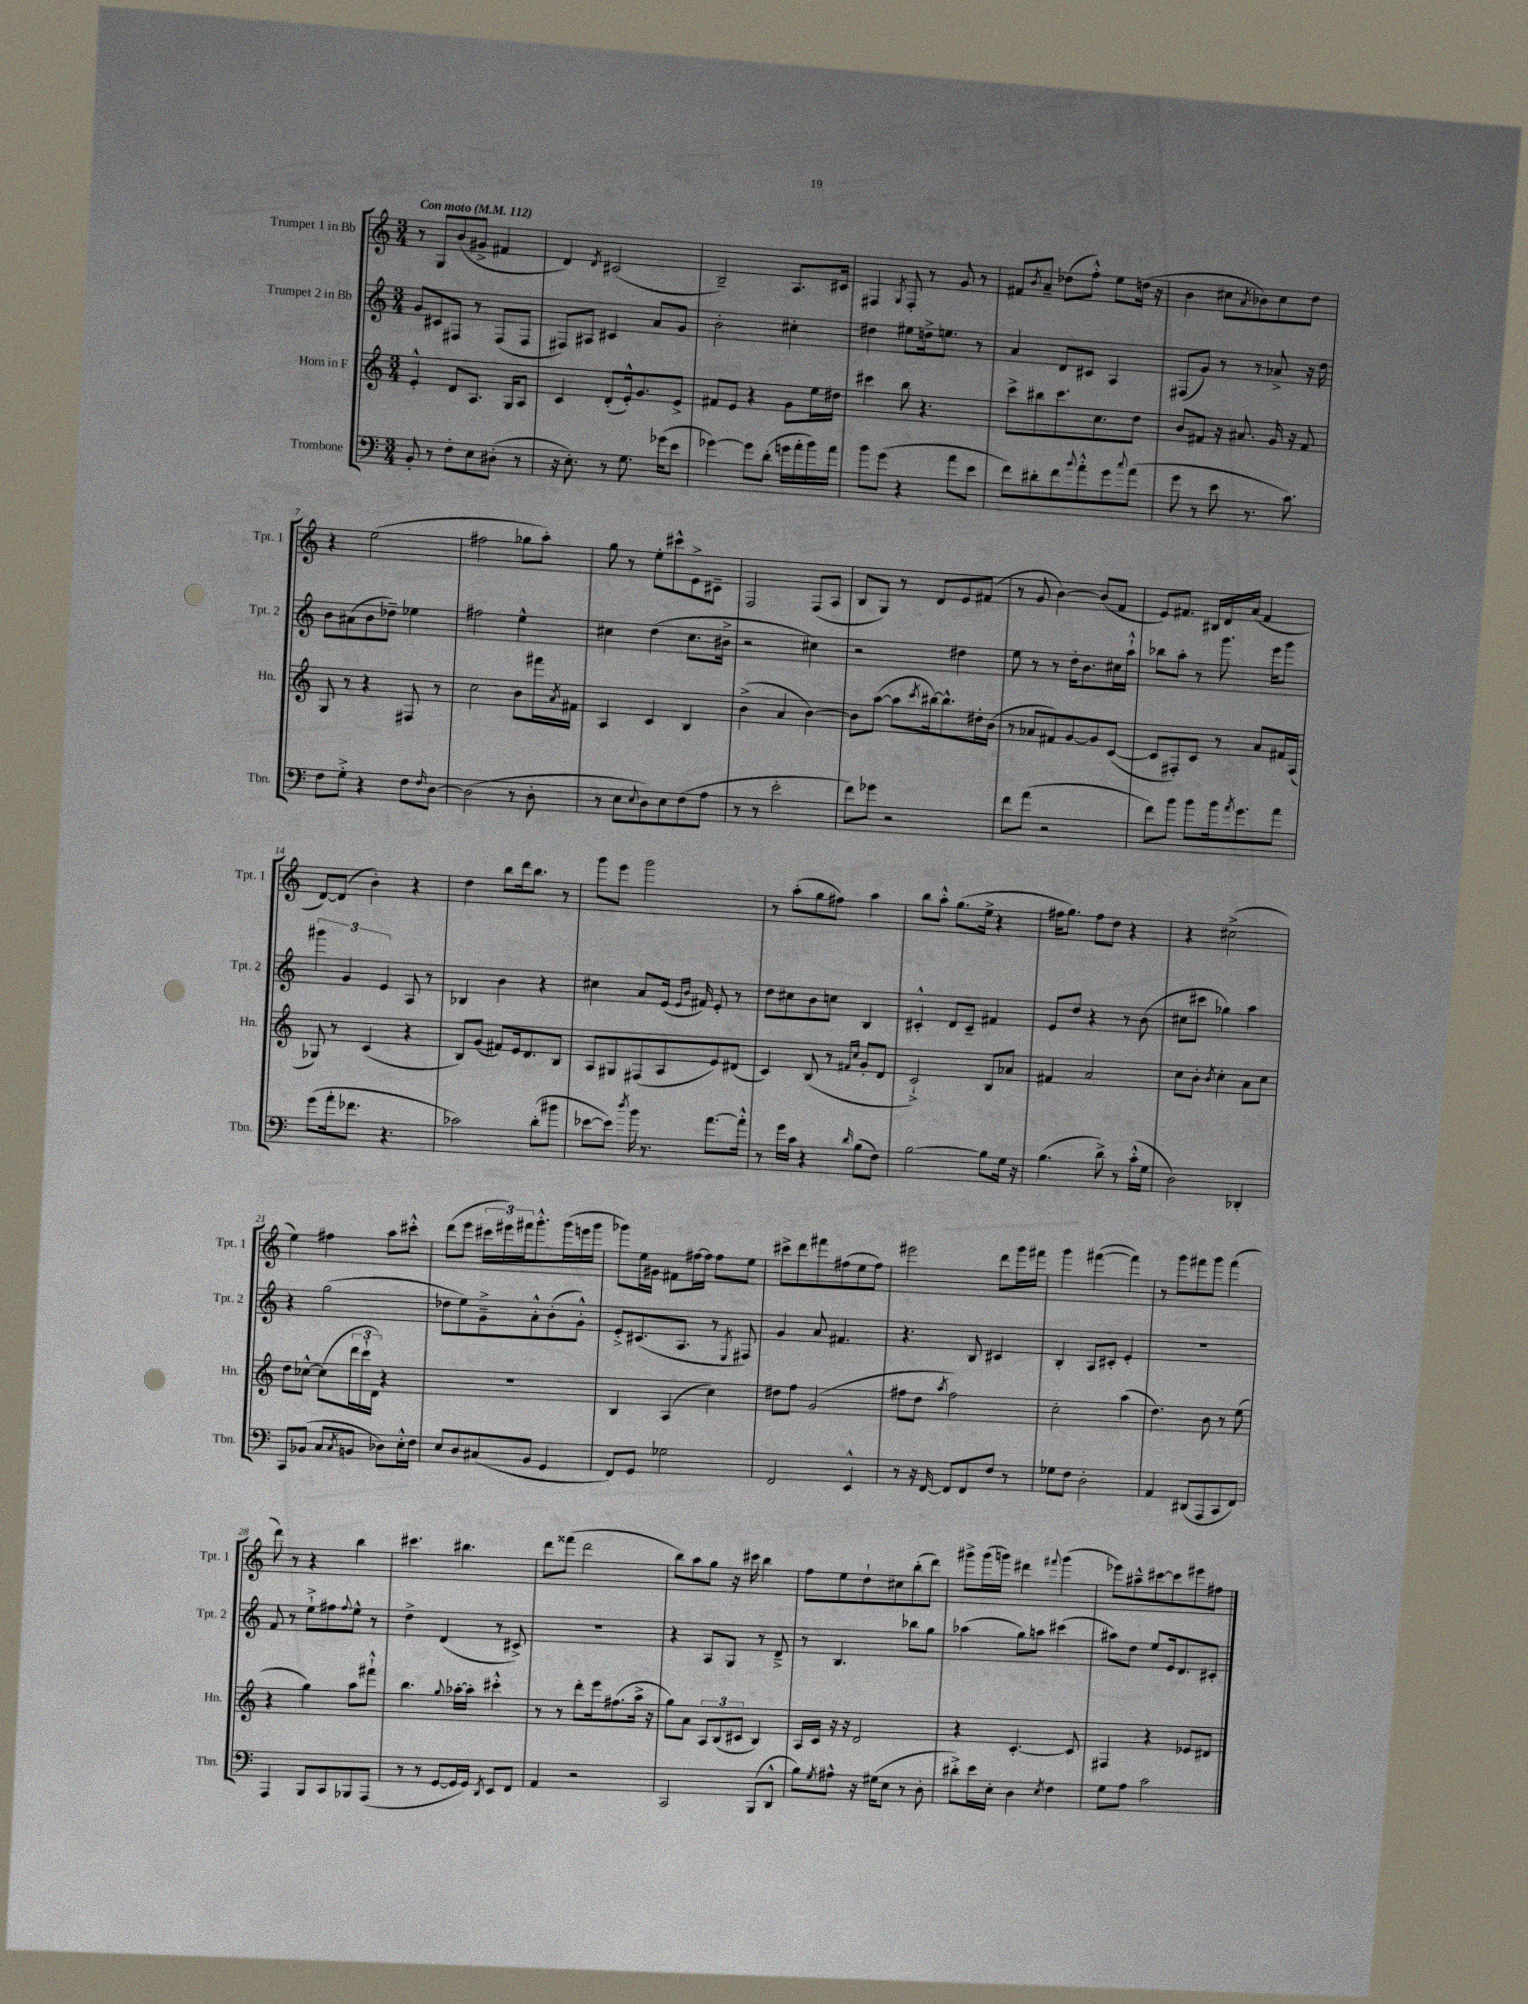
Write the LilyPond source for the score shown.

<<
\new StaffGroup <<
\new Staff = "s0" \with { instrumentName = "Trumpet 1 in Bb" shortInstrumentName = "Tpt. 1" } {
    \clef treble \key c \major \numericTimeSignature \time 3/4 \tempo "Con moto" 4 = 112
    r8 g8 b'8( gis'8-> fis'4 |
    d'4) \acciaccatura { d'8 } cis'2( |
    b2--) a8. cis'16 |
    fis4 \acciaccatura { g8 } fis8-. r8 g'8 r8 |
    fis'8 \acciaccatura { b'8 } a'8-- des''8( f''8-.-^) e''8 d''16( r16 |
    b'4 cis''8 \acciaccatura { a'8 } bes'8) cis''8 d''8 |
    r4 e''2( |
    fis''2 ges''8 a''8-.) |
    g''8 r8 e''8-. cis'''8-^ e'8-> cis'8-- |
    f2 f8( a8 |
    b8 g8) r8 d'8 e'8 fis'8( |
    r8 g'8 b'4~) b'8( f'8 |
    e'8) fis'8. bis16 d'16 a'16( fis'4 |
    d'8~) d'8( b'4-.) r4 |
    d''4 b''8 d'''16 b''8. r8 |
    g'''8 e'''8 g'''2 |
    r8 a''8-.( g''8 fis''8) a''4 |
    b''8 a''8-.-^ g''8.( e''16-> r4 |
    fis''16 g''8.) fis''8 d''8 r4 |
    r4 cis''2->( |
    e''4) fis''4 a''8 cis'''8-.-^ |
    d'''8( e'''8 \tuplet 3/2 { cis'''16 eis'''16) fis'''16 } g'''8.-.-^ g'''16( e'''16 g'''16 |
    ges'''8) e''16 gis'16 fis'8 fis''16~ fis''16 fis''8 e''8 |
    cis'''8-> d'''8 fis'''8 fis''8( e''8 fis''8) |
    eis'''2 d'''8 g'''16 fis'''16 |
    g'''4 fis'''4~( fis'''4) |
    r8 g'''8 fis'''8 g'''8 fis'''4( |
    d'''8) r8 r4 b''4 |
    cis'''4. bis''4. |
    d'''8 fisis'''8( d'''2 |
    b''8) a''8 g''8 r16 cis'''16 b''4 |
    f''8 e''8 d''8-! cis''8 b''8-.( d'''8) |
    gis'''8-> gis'''16( g'''16) dis'''4 \appoggiatura { fis'''8 } g'''4( |
    ees'''8) ais''8---^ cis'''8~ cis'''8 eis'''8 fis''8 \bar "|." |
}
\new Staff = "s1" \with { instrumentName = "Trumpet 2 in Bb" shortInstrumentName = "Tpt. 2" } {
    \clef treble \key c \major \numericTimeSignature \time 3/4
    g'8 cis'8 fis8 r8 fis8( fis8 |
    fis8) ais8 cis'4 a'8 g'8 |
    b'2-. cis''4-. |
    dis''4 eis''8 d''16-> e''8. r8 |
    a'4 d'8 cis'8 a4 |
    fis8( g'8) r8 r8 aes'8-> r16 d''16 |
    b'8 ais'8( b'8 des''8--) ees''4 |
    fis''2 e''4-^ |
    cis''4 d''4( cis''8. bis'16-> |
    r2 cis''4) |
    r2 dis''4 |
    e''8 r8 r8 d''16-. b'8. cis''16 a''16-!-^ |
    bes''8 a''8-. r8 g'''8. e'''16 g'''8 |
    \tuplet 3/2 { gis'''4 g'4 e'4 } a8 r8 |
    bes4 b'4 r4 |
    cis''4 a'8 e'16( \grace { e'16 b'16 } fis'16) e'8-. r8 |
    d''8 cis''8 b'8 c''8 b4 |
    cis'4-.-^ d'8 cis'8-- fis'4 |
    e'8 d''8 r4 r8 b'8( |
    cis''8 cis'''8 ges''4) a''4 |
    r4 g''2( |
    des''8 e''8) g'8---> a'8-.-^ b'8-.( g'8-.-^) |
    e'8-.-> cis'8.( a8. r8 \acciaccatura { e8 } fis8) |
    g'4 a'8 fis'4. |
    r4. b8 cis'4 |
    b4-. a8 cis'8-. e'4-. |
    R2. |
    f'8 r8 e''8-!-> fis''8 \appoggiatura { fis''8 } e''8-^ r8 |
    d''4-> d'4( r8 cis'8->) |
    R2. |
    r4 a8 g8 r8 d'8---> |
    r8 b4. bes''8 g''8 |
    aes''4( g''8) a''8 cis'''4( |
    ais''8) d''8 e''8 e'16 d'8. cis'8-. \bar "|." |
}
\new Staff = "s2" \with { instrumentName = "Horn in F" shortInstrumentName = "Hn." } {
    \clef treble \key c \major \numericTimeSignature \time 3/4
    e'4-.-^ d'8 a8. g16 a8 |
    c'4 d'8-.( e'16-.-^) g'8. e'8-> |
    fis'8 e'8 r4 g'8 e''16 dis''16 |
    cis'''4 b''8 r4. |
    c'''8-> bis''8 c'''8. c''8. d''8 |
    b'8 fis'8 r16 ais'8. g'16 r16 fis'8 |
    g8 r8 r4 fis8 r8 |
    c''2 b'8 fis'''16 \acciaccatura { a'8 } fis'16 |
    a4 c'4 b4 |
    b'4->( a'4 b'4~) |
    b'8 a''8~( a''8 \acciaccatura { c'''8 } bis''16~) bis''8.-^ dis''16-. b'16( |
    r8 aes'8 fis'8) g'8~ g'8 c'8~( |
    c'8 fis8-.) c'8 r8 a'8 fis'16 a16( |
    ges8) r8 c'4( r4 |
    b8) g'8( fis'8) e'16 d'8. b8 |
    a8 gis8 fis8( a8 e'8) dis'8( |
    c'4) b8( r8 \grace { fis'16 c''16 } g'8-. d'8 |
    c'2-!->) b8 aes'8 |
    fis'4 a'2 |
    c''8 b'8-. \acciaccatura { b'8 } c''4-. a'8 c''8 |
    d''8 ces''8~-^ ces''8( \tuplet 3/2 { d'''16 c'''16-! d'16) } r4 |
    R2. |
    b4 a4( c''4) |
    dis''8 f''8 g'2( |
    fis''8 d''8 \acciaccatura { a''8 } fis''2) |
    c''2-. a''4( |
    d''4.) b'8 r8 e''8( |
    r4 g''4) a''8 fis'''8-!-^ |
    b''4. \appoggiatura { g''8 } aes''16~-. aes''16-. cis'''4-.-^ |
    r8 r8 d'''8-. e'''16 fis''8.( a''16-> r16 |
    g''8) a'8 \tuplet 3/2 { a8 b8( cis'8 } b4) |
    a16 c'16 r16 r16 d'2 |
    r4 c'4.~-. c'8 |
    fis4 r4 ees'8 dis'8 \bar "|." |
}
\new Staff = "s3" \with { instrumentName = "Trombone" shortInstrumentName = "Tbn." } {
    \clef bass \key c \major \numericTimeSignature \time 3/4
    b,8-. r8 f8-. e8 dis8-.( r8 |
    r16 e8.-.) r8 g8. ges'16( e'8 |
    ges'4~) ges'8 d'8-.( g'16 a'16-. b'16) a'16 |
    b'8 g'8( r4 a'8 e'8 |
    f'8) dis'8-. f'8 \appoggiatura { b'8 } a'8-.-^ g'8 \appoggiatura { c''8 } a'8( |
    g'8 r8 e'8 r8. c'8.) |
    f8 g8-.-> r4 f8 \grace { f16 } d8~ |
    d2( r8 d8-. |
    r8 e8 \appoggiatura { e8 } d8) e8 f8( a8 |
    r8 r8 e'2-. |
    f'8) ges'8 r2 |
    f'8 a'8( r2 |
    f'8) b'8 b'8 b'16 \acciaccatura { a'8 } g'8. a'8 |
    g'8( a'16-. fes'8. r4. |
    ces'2) d'8-.( bis'8 |
    ees'8~ ees'8) \acciaccatura { d''8 } b'16 r8. a'8.~ a'16-.-^ |
    r8 g'16 c'16 r4 \grace { d'16 } b8( f8) |
    b2~ b8 g16 r16 |
    b4.( d'8->) r8 c'16-.-^( g16 |
    d2) des,4-. |
    c,8 bes,8( c8 \acciaccatura { c8 } b,8 des8) e16-.-^ f16 |
    e8 d8 cis8( b,8 g,4 |
    f,8) g,8 ges2 |
    f,2 e,4-^ |
    r8 r16 f,16~ f,8 f,8 f8 r8 |
    ges8 f8 d2-. |
    a,4 dis,8( a,,8 c,8 f,8) |
    a,,4 b,,8 c,8 bes,,8 a,,8( |
    r8 r8 g,8~ g,16 g,16) \acciaccatura { d,8 } e,8 f,8 |
    a,4 r2 |
    c,2 b,,8( d,8-^ |
    b8) \acciaccatura { g8 } ais8-^ r16 gis16( e8 r8 d8-. |
    dis'8-.->) e'16 e16-. d4 \acciaccatura { e8 } f4 |
    g8 a8 c'2 \bar "|." |
}
>>
>>
